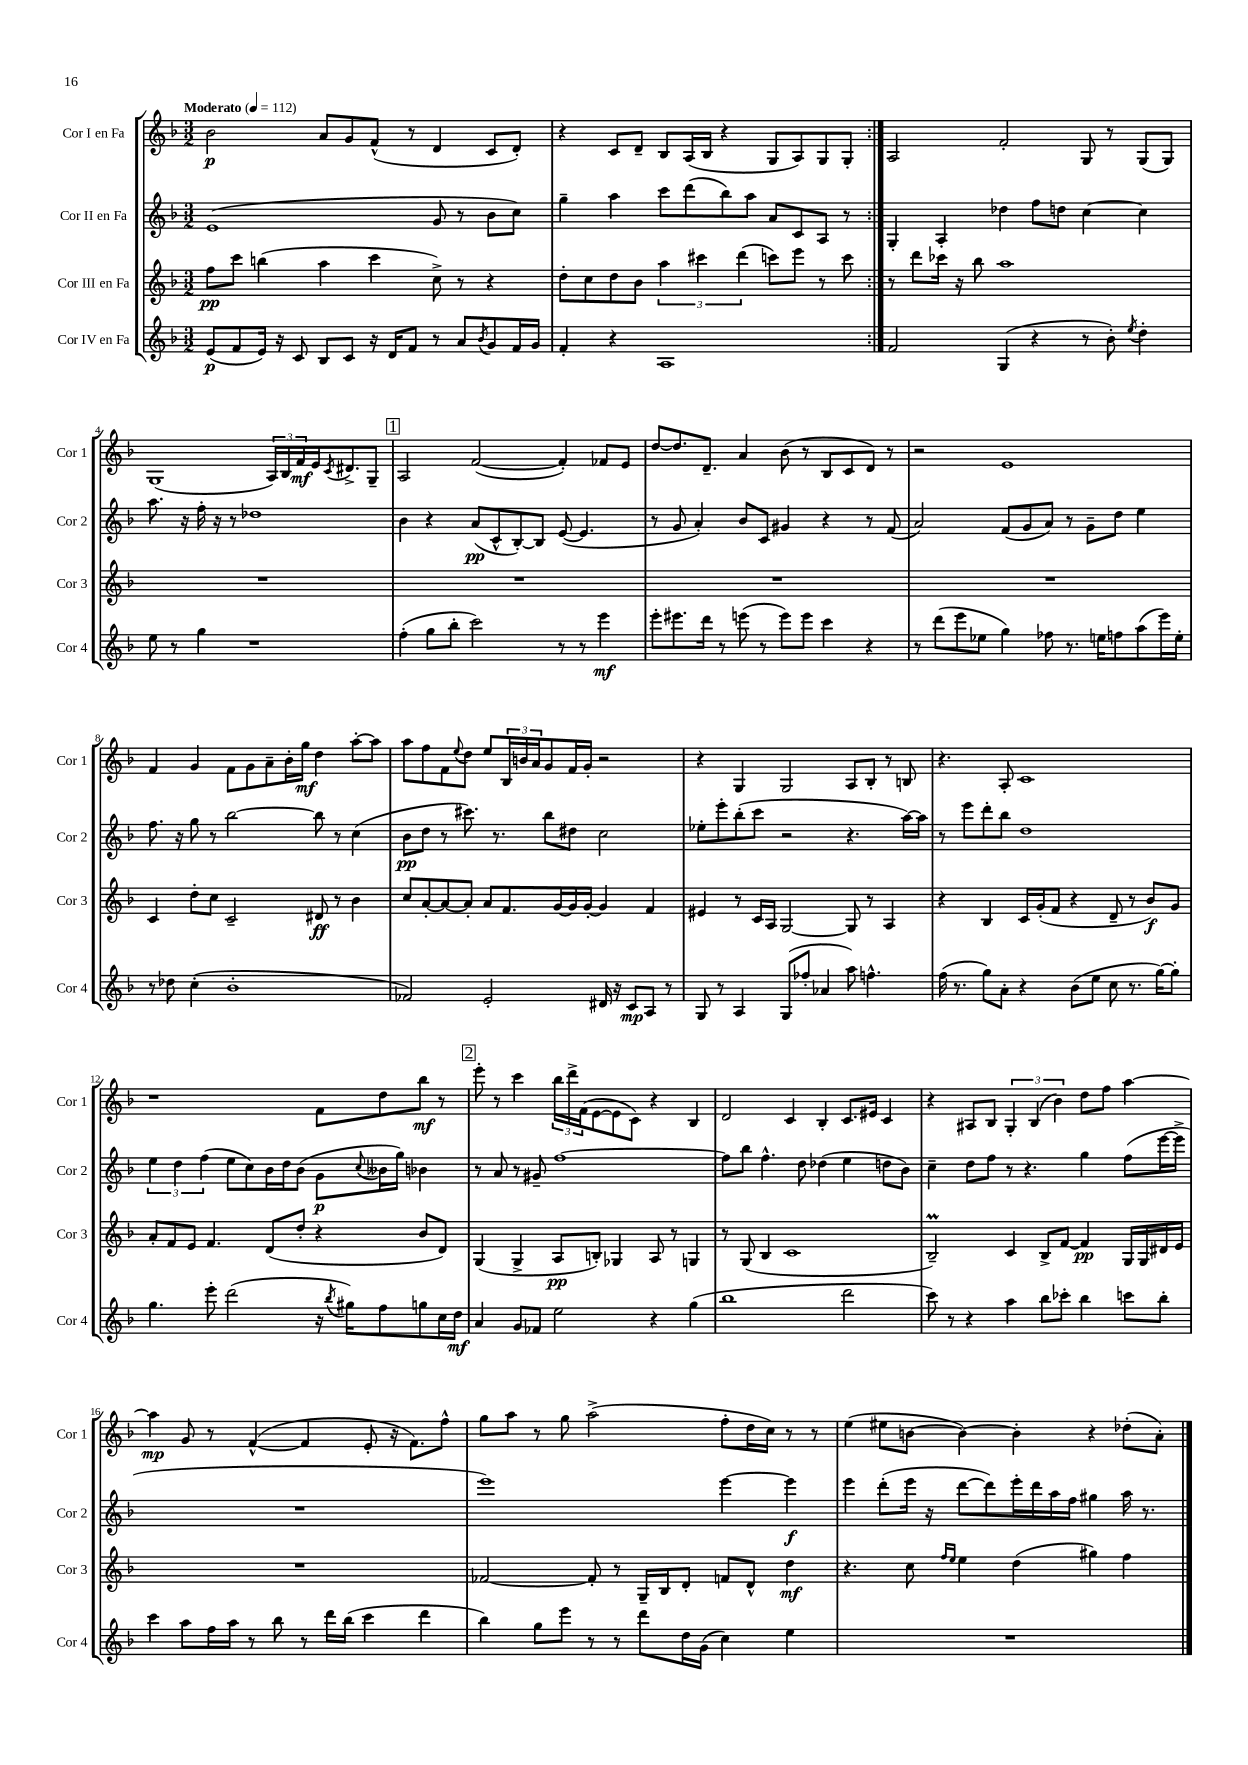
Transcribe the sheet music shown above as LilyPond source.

<<
\new StaffGroup <<
\new Staff = "s0" \with { instrumentName = "Cor I en Fa" shortInstrumentName = "Cor 1" } {
    \clef treble \key f \major \numericTimeSignature \time 3/2 \tempo "Moderato" 4 = 112
    \repeat volta 2 { bes'2\p a'8 g'8 f'8-^( r8 d'4 c'8 d'8-.) |
    r4 c'8 d'8-- bes8 a16( bes16 r4 g8 a8) g8 g8-. | }
    a2 f'2-. g8 r8 g8( g8) |
    g1( \tuplet 3/2 { a16) bes16 f'16\mf } e'16 \acciaccatura { c'8 } dis'8.-> g8-- |
    \mark \markup { \box "1" } a2 f'2~( f'4-.) fes'8 e'8 |
    d''8~ d''8. d'8.-- a'4 bes'8( r8 bes8 c'8 d'8) r8 |
    r2 e'1 |
    f'4 g'4 f'8 g'8 a'8-- bes'16-. g''16\mf d''4 a''8~-. a''8 |
    a''8 f''8 f'8 \appoggiatura { e''8 } d''8 e''8 \tuplet 3/2 { bes16 b'16 a'16 } g'8 f'16 g'16-. r2 |
    r4 g4 g2 a8 bes8-. r8 b8 |
    r4. a8-. c'1 |
    r1 f'8 d''8 bes''8\mf r8 |
    \mark \markup { \box "2" } e'''8-. r8 c'''4 \tuplet 3/2 { bes''16 d'''16-> f'16( } e'8~ e'8 c'8) r4 bes4 |
    d'2 c'4 bes4-. c'8. eis'16 c'4 |
    r4 ais8 bes8 \tuplet 3/2 { g4-. bes4( bes'4) } d''8 f''8 a''4~ |
    a''4\mp g'8 r8 f'4~-^( f'4 e'8-. r16 f'8.) f''8-^ |
    g''8 a''8 r8 g''8 a''2->( f''8-. d''16 c''16) r8 r8 |
    e''4( eis''8 b'8~ b'4~) b'4-. r4 des''8-.( a'8-.) \bar "|." |
}
\new Staff = "s1" \with { instrumentName = "Cor II en Fa" shortInstrumentName = "Cor 2" } {
    \clef treble \key f \major \numericTimeSignature \time 3/2
    \repeat volta 2 { e'1( g'8 r8 bes'8 c''8) |
    g''4-- a''4 c'''8 d'''8( bes''8) a''8 a'8 c'8 a8 r8 | }
    g4-. a4-. des''4 f''8 d''8 c''4~ c''4 |
    a''8. r16 f''16-. r16 r8 des''1 |
    \mark \markup { \box "1" } bes'4 r4 a'8\pp( c'8-^ bes8~-.) bes8 e'8~( e'4. |
    r8 g'8 a'4-.) bes'8 c'8 gis'4 r4 r8 f'8( |
    a'2) f'8( g'8 a'8) r8 g'8-- d''8 e''4 |
    f''8. r16 g''8 r8 bes''2~ bes''8 r8 c''4( |
    bes'8\pp d''8 r8 cis'''8.) r8. bes''8 dis''8 c''2 |
    ees''8-. e'''8-. bes''8-.( c'''8 r2 r4. a''16~) a''16 |
    r8 e'''8 d'''8-. bes''8 d''1 |
    \tuplet 3/2 { e''4 d''4 f''4( } e''8 c''8) bes'16 d''16 bes'8( g'8\p \appoggiatura { c''8 } beses'16 g''16) bes'4 |
    \mark \markup { \box "2" } r8 a'8 r8 gis'8-- f''1~ |
    f''8 bes''8 f''4.-^ d''8 des''4( e''4 d''8 bes'8) |
    c''4-- d''8 f''8 r8 r4. g''4 f''8( e'''16~ e'''16-> |
    R1. |
    e'''1) e'''4~ e'''4\f |
    e'''4 d'''8-.( e'''16 r16 d'''8~ d'''8) e'''16-. d'''16 a''16 f''16 gis''4 a''16 r8. \bar "|." |
}
\new Staff = "s2" \with { instrumentName = "Cor III en Fa" shortInstrumentName = "Cor 3" } {
    \clef treble \key f \major \numericTimeSignature \time 3/2
    \repeat volta 2 { f''8\pp c'''8 b''4( a''4 c'''4 c''8->) r8 r4 |
    d''8-. c''8 d''8 bes'8 \tuplet 3/2 { a''4 cis'''4 d'''4( } c'''8) e'''8 r8 c'''8 | }
    r8 d'''8 ces'''16 r16 bes''8 a''1 |
    R1. |
    \mark \markup { \box "1" } R1. |
    R1. |
    R1. |
    c'4 d''8-. c''8 c'2-- dis'8\ff r8 bes'4 |
    c''8 a'8~-. a'8~ a'8-. a'8 f'8. g'16~ g'16 g'16~-. g'4 f'4 |
    eis'4 r8 c'16 a16 g2~ g8 r8 a4 |
    r4 bes4 c'16 g'16-.( f'8 r4 d'8-- r8 bes'8\f) g'8 |
    a'8-. f'8 e'8 f'4. d'8( d''8-. r4 bes'8 d'8) |
    \mark \markup { \box "2" } g4( g4-> a8\pp b8-.) ges4 a8 r8 g4 |
    r8 g8( bes4 c'1 |
    bes2--\prall) c'4 bes8-> f'8~ f'4\pp g16 g16 dis'16 e'16 |
    R1. |
    fes'2~ fes'8-. r8 g16-- bes16 d'8-. f'8 d'8-^ d''4\mf |
    r4. c''8 \grace { f''16 e''16 } e''4 d''4( gis''4) f''4 \bar "|." |
}
\new Staff = "s3" \with { instrumentName = "Cor IV en Fa" shortInstrumentName = "Cor 4" } {
    \clef treble \key f \major \numericTimeSignature \time 3/2
    \repeat volta 2 { e'8\p( f'8 e'16) r16 c'8 bes8 c'8 r16 d'16 f'8 r8 a'8 \acciaccatura { bes'8 } g'8 f'16 g'16 |
    f'4-. r4 a1 | }
    f'2 g4( r4 r8 bes'8-.) \acciaccatura { e''8 } d''4-. |
    e''8 r8 g''4 r1 |
    \mark \markup { \box "1" } f''4-.( g''8 bes''8-. c'''2) r8 r8 e'''4\mf |
    e'''8-. eis'''8. d'''16 r8 e'''8( r8 e'''8) e'''8 c'''4 r4 |
    r8 d'''8( e'''8 ees''8 g''4) fes''8 r8. e''16 f''8 a''8( e'''16) e''16-. |
    r8 des''8 c''4-.( bes'1-. |
    fes'2) e'2-. dis'16 r16 c'8\mp a8 r8 |
    g8 r8 a4 g8( fes''8-. aes'4 a''8) f''4.-^ |
    f''16( r8. g''8) a'8-. r4 bes'8( e''8 c''8 r8. g''16~) g''8-. |
    g''4. e'''8-. d'''2( r16 \acciaccatura { bes''8 } gis''16) f''8 g''8 c''16 d''16\mf |
    \mark \markup { \box "2" } a'4 g'8 fes'8 e''2 r4 g''4( |
    bes''1 d'''2 |
    c'''8) r8 r4 a''4 bes''8 ces'''8-. bes''4 c'''8 bes''8-. |
    c'''4 a''8 f''16 a''16 r8 bes''8 r8 d'''16 bes''16( c'''4 d'''4 |
    bes''4) g''8 e'''8 r8 r8 d'''8 d''16 g'16( c''4) e''4 |
    R1. \bar "|." |
}
>>
>>
